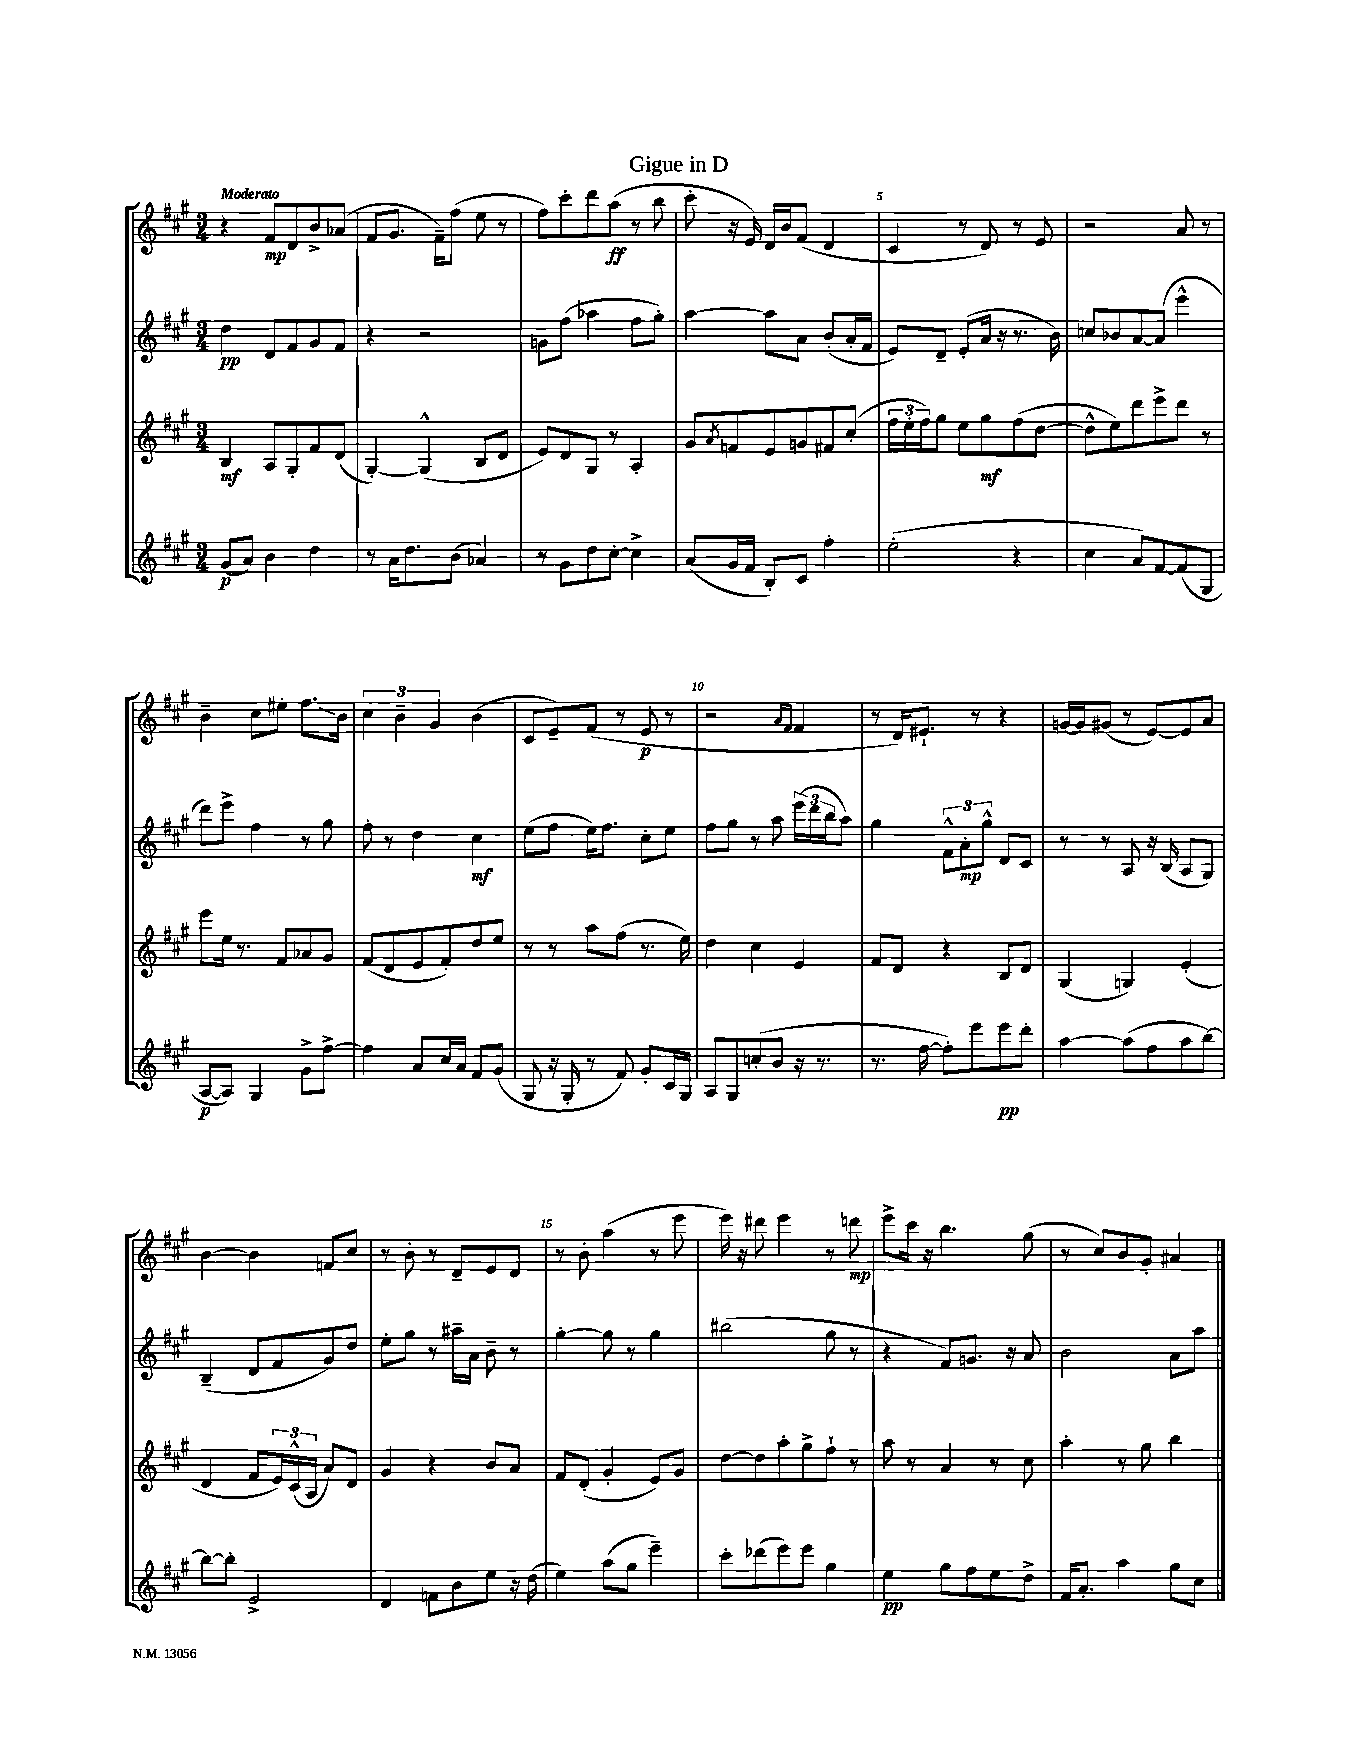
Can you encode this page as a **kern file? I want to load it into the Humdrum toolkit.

**kern	**kern	**kern	**kern
*staff4	*staff3	*staff2	*staff1
*clefG2	*clefG2	*clefG2	*clefG2
*k[f#c#g#]	*k[f#c#g#]	*k[f#c#g#]	*k[f#c#g#]
*M3/4	*M3/4	*M3/4	*M3/4
(8g#	4B	4dd	4r
8a)	.	.	.
4b	8A	8d	8f#
.	8G#'	8f#	8d
4dd	8f#	8g#	8b^
.	(8d	8f#	(8a-
=	=	=	=
8r	[4G#')	4r	8f#
16a	.	.	8.g#
8.dd	.	.	.
.	(4G#^^]	2r	.
.	.	.	16f#~)
(8b	.	.	(8ff#
4a-)	8B	.	8ee
.	8d	.	8r
=	=	=	=
8r	8e)	8g	8ff#)
8g#	8d	(8ff#	8ccc#'
8dd	8G#	4aa-	8ddd
[8cc#'	8r	.	(8aa
4cc#^]	4A'	8ff#	8r
.	.	8gg#')	8bb
=	=	=	=
(8a	8g#	[4aa	8ccc#'
.	8qa	.	.
16g#	8f	.	16r
16f#	.	.	16e)
8B')	8e	8aa]	16d
.	.	.	16b
8c#	8g	8a	(8f#
4ff#'	8f#	(8b'	4d
.	(8cc#'	16a'	.
.	.	16f#	.
=	=	=	=
(2ee'	24ff#	8e)	4c#
.	24ee'	.	.
.	24ff#)	.	.
.	8gg#	8d~	.
.	8ee	(8e'	8r
.	8gg#	16a	8d)
.	.	16r	.
4r	(8ff#	8.r	8r
.	[8dd	.	8e
.	.	16b)	.
=	=	=	=
4cc#	8dd^^]	8cc	2r
.	8ee)	8b-	.
8a)	8ddd	[8a	.
[8f#	8eee^	(8a]	.
(8f#]	8ddd	4eee^^	8a
8G#	8r	.	8r
=	=	=	=
[8A	8eee	8ddd)	4b~
8A])	16ee	8eee^	.
.	8.r	.	.
4G#	.	4ff#	8cc#
.	8f#	.	8ee#'
8g#^	8a-	8r	8.ff#
[8ff#^	8g#	8gg#	.
.	.	.	16b
=	=	=	=
4ff#]	(8f#	8ff#'	6cc#
.	8d	8r	.
.	.	.	6b~
8a	8e	4dd	.
.	.	.	6g#
16cc#	8f#')	.	.
16a	.	.	.
8f#	8dd	4cc#	(4b
(8g#	8ee	.	.
=	=	=	=
8G#	8r	(8ee	8c#
16r	8r	8ff#	8e~)
16G#'	.	.	.
8r	8aa	16ee)	(8f#
.	.	8.ff#	.
8f#)	(8ff#	.	8r
8g#'	8.r	8cc#'	8e
16c#	.	8ee	8r
16G#	16ee)	.	.
=	=	=	=
8A	4dd	8ff#	2r
8G#	.	8gg#	.
(8cc'	4cc#	8r	.
8b	.	8aa	.
.	.	.	16qqa
.	.	.	16qqf#
16r	4e	(24eee	4f#
.	.	24ddd	.
8.r	.	.	.
.	.	24bb	.
.	.	8aa)	.
=	=	=	=
8.r	8f#	4gg#	8r
.	8d	.	16d)
[16ff#	.	.	8.e#`
8ff#'])	4r	12f#^^	.
.	.	12a'	.
8eee	.	.	8r
.	.	12gg#^^	.
8eee	8B	8d	4r
8ddd'	8d	8c#	.
=	=	=	=
[4aa	(4G#	8r	[16g
.	.	.	16g]
.	.	8r	(8g#
(8aa]	4G)	8A	8r
8ff#	.	16r	[8e)
.	.	(16B	.
8aa	(4e'	8A	8e]
[8bb)	.	8G#)	8a
=	=	=	=
8bb_	4d	(4B~	[4b
8bb']	.	.	.
2e^	8f#	8d	4b]
.	24e)	8f#	.
.	(24c#^^	.	.
.	24A	.	.
.	8a)	8g#)	8f
.	8d	8dd	8cc#
=	=	=	=
4d	4g#	8ee'	8r
.	.	8gg#	8b'
8f	4r	8r	8r
8b	.	16aa#~	8d~
.	.	16a	.
8ee	8b	8b~	8e
16r	8a	8r	8d
(16dd	.	.	.
=	=	=	=
4ee)	8f#	[4gg#'	8r
.	(8d'	.	8b'
(8aa	4g#'	8gg#]	(4aa
8gg#	.	8r	.
4eee~)	8e)	4gg#	8r
.	8g#	.	8eee
=	=	=	=
8ccc#'	[8dd	(2bb#	16eee)
.	.	.	16r
(8ddd-	8dd]	.	8ddd#
8eee)	8aa'	.	4eee
8eee	8gg#^	.	.
4gg#	8ff#`	8gg#	8r
.	8r	8r	8ddd
=	=	=	=
4ee	8aa	4r	8eee^
.	8r	.	16ccc#
.	.	.	16r
8gg#	4a	8f#)	4.bb
8ff#	.	8.g	.
8ee	8r	.	.
.	.	16r	.
8dd^	8cc#	8a	(8gg#
=	=	=	=
16f#	4aa'	2b	8r
8.a'	.	.	.
.	.	.	8cc#)
4aa	8r	.	8b
.	8gg#	.	8g#'
8gg#	4bb	8a	4a#
8cc#	.	8aa	.
==	==	==	==
*-	*-	*-	*-
